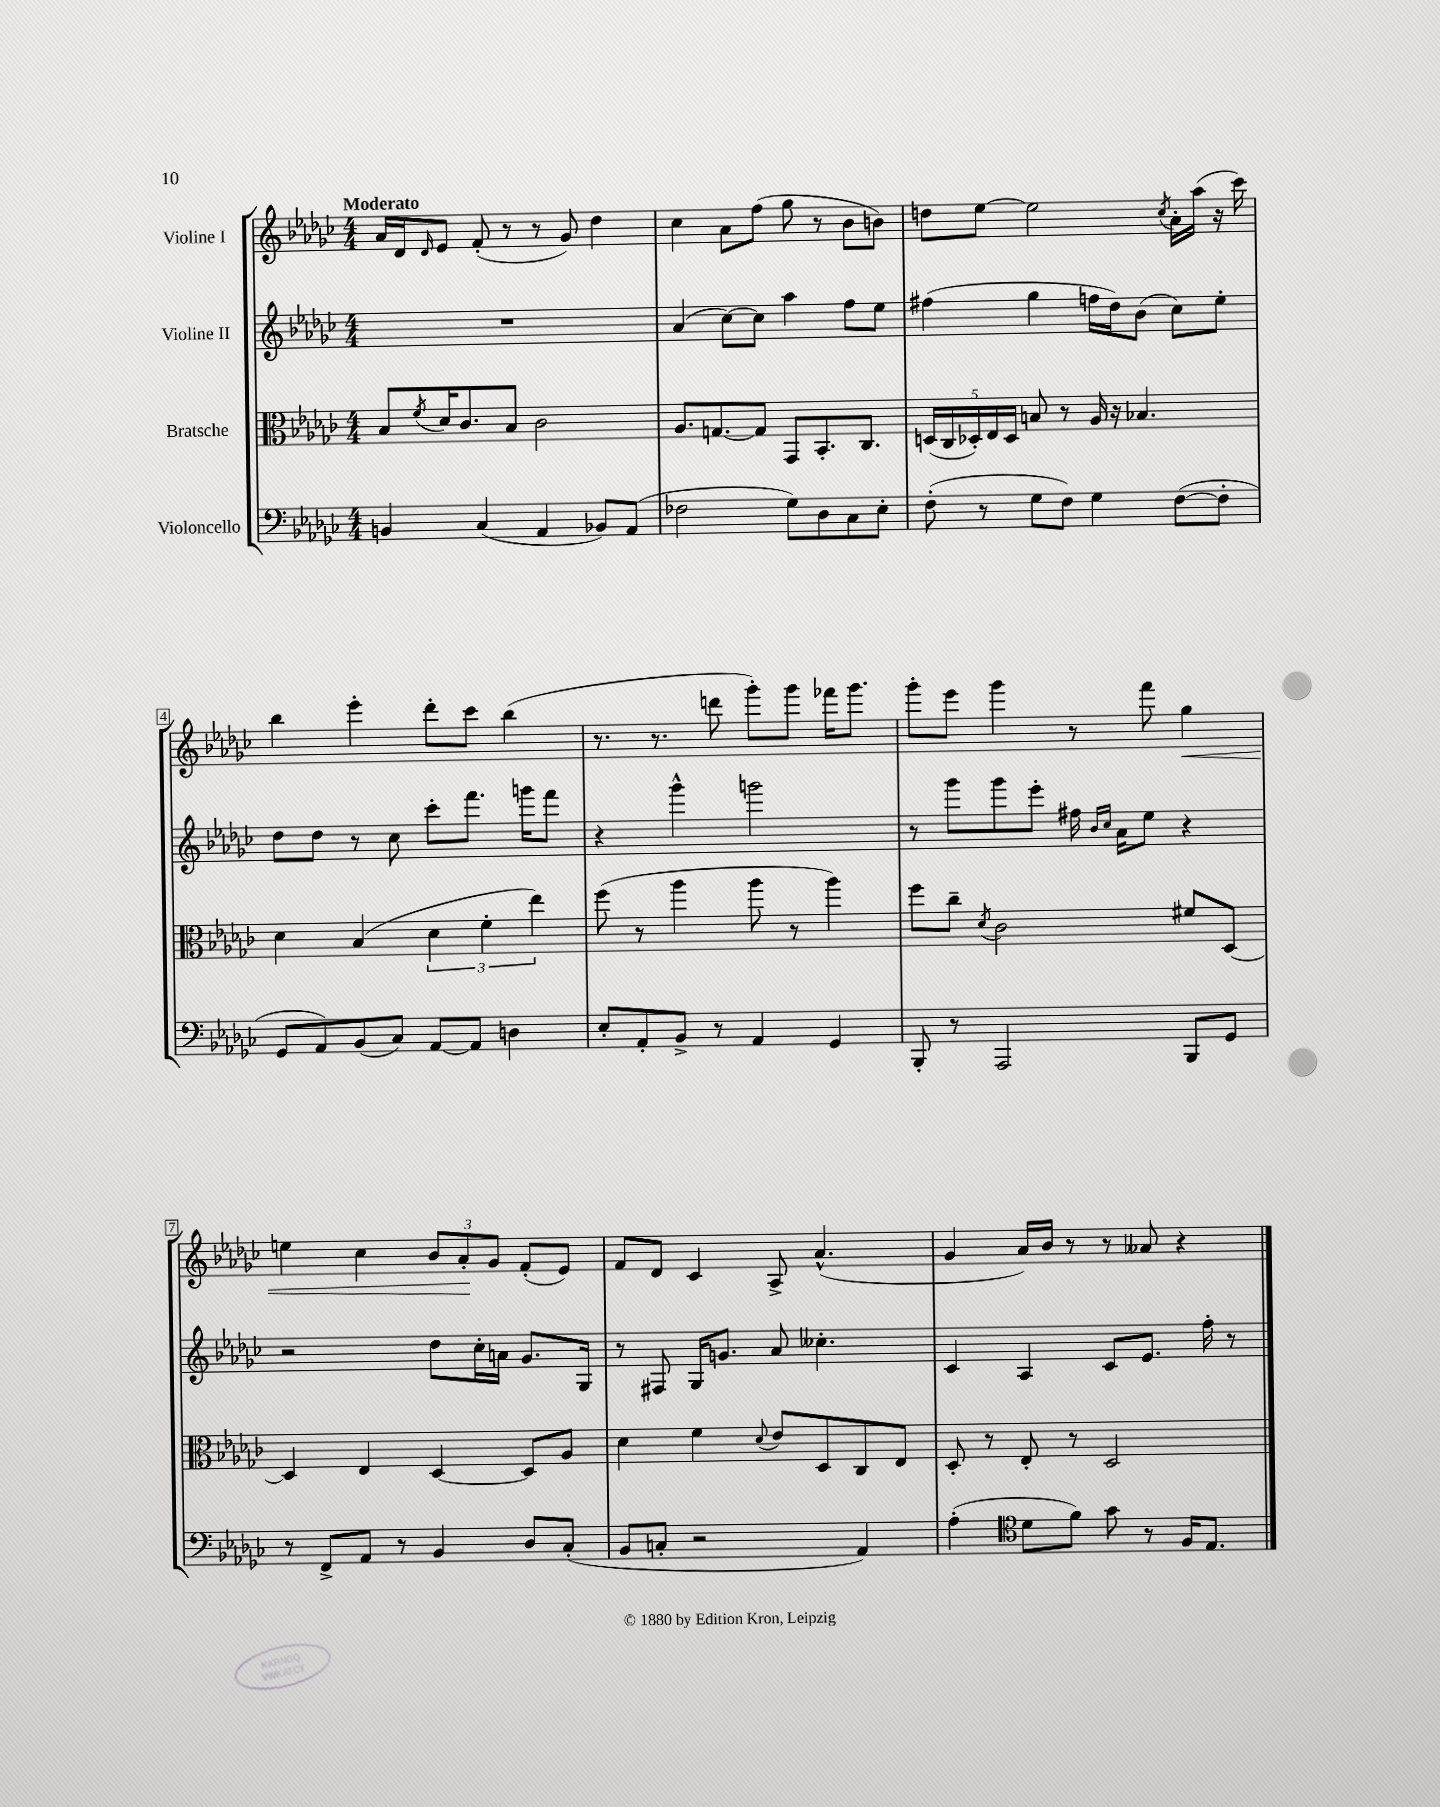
<<
\new StaffGroup <<
\new Staff = "s0" \with { instrumentName = "Violine I" } {
    \clef treble \key ges \major \numericTimeSignature \time 4/4 \tempo "Moderato"
    aes'16 des'16 \grace { des'16 } ees'8 f'8-.( r8 r8 ges'8) des''4 |
    ces''4 aes'8 f''8( ges''8 r8 bes'8 b'8) |
    d''8 ees''8~ ees''2 \acciaccatura { ces''8 } aes'16-. aes''16( r16 ces'''16) |
    bes''4 ees'''4-. des'''8-. ces'''8 bes''4( |
    r8. r8. d'''8 ges'''8-.) ges'''8 fes'''16 ges'''8. |
    ges'''8-. ees'''8 ges'''4 r8 f'''8 ges''4\< |
    e''4 ces''4 \tuplet 3/2 { bes'8 aes'8-.\! ges'8 } f'8-.( ees'8) |
    f'8 des'8 ces'4 aes8-> aes'4.-^( |
    ges'4 aes'16) bes'16 r8 r8 aeses'8 r4 \bar "|." |
}
\new Staff = "s1" \with { instrumentName = "Violine II" } {
    \clef treble \key ges \major \numericTimeSignature \time 4/4
    R1 |
    aes'4( ces''8~) ces''8 aes''4 f''8 ees''8 |
    fis''4( ges''4 f''16 des''16) bes'8( ces''8) ees''8-. |
    des''8 des''8 r8 ces''8 ces'''8-. f'''8. g'''16 f'''8 |
    r4 ges'''4-^ g'''2 |
    r8 ges'''8 ges'''8 ees'''8-. fis''16 \grace { bes'16 ces''16 } aes'16 ees''8 r4 |
    r2 des''8 ces''16-. a'16 ges'8. ges16 |
    r8 fis8 ges16 g'8. aes'8 ceses''4.-. |
    ces'4 aes4 ces'8 ees'8. f''16-. r8 \bar "|." |
}
\new Staff = "s2" \with { instrumentName = "Bratsche" } {
    \clef alto \key ges \major \numericTimeSignature \time 4/4
    bes8 \acciaccatura { f'8 } des'16 ces'8. bes8 ces'2 |
    aes8. g8.~ g8 ges,8 bes,8.-. ces8. |
    \tuplet 5/4 { d16( ces16 des16-.) ees16 des16 } b8 r8 aes16 r16 bes4. |
    des'4 bes4( \tuplet 3/2 { des'4 f'4-. ees''4) } |
    f''8( r8 aes''4 aes''8 r8 aes''4) |
    f''8 ces''8-- \acciaccatura { des'8 } ces'2 fis'8 des8~ |
    des4 ees4 des4~ des8 aes8 |
    des'4 f'4 \appoggiatura { des'8 } ees'8 des8 ces8 ees8 |
    des8-. r8 ees8-. r8 des2 \bar "|." |
}
\new Staff = "s3" \with { instrumentName = "Violoncello" } {
    \clef bass \key ges \major \numericTimeSignature \time 4/4
    b,4 ces4( aes,4 bes,8) aes,8( |
    fes2 ges8) des8 ces8 ees8-. |
    f8-.( r8 ges8 f8) ges4 f8~( f8-. |
    ges,8 aes,8) bes,8( ces8) aes,8~ aes,8 d4 |
    ees8-. aes,8-. bes,8-> r8 aes,4 ges,4 |
    bes,,8-. r8 aes,,2 bes,,8 ges,8 |
    r8 f,8-> aes,8 r8 bes,4 des8 ces8-.( |
    bes,8 c8-. r2 aes,4) |
    aes4-.( \clef tenor des'8 f'8) ges'8 r8 f16 ees8. \bar "|." |
}
>>
>>
\layout { \context { \Score \override BarNumber.stencil = #(make-stencil-boxer 0.1 0.3 ly:text-interface::print) } }
